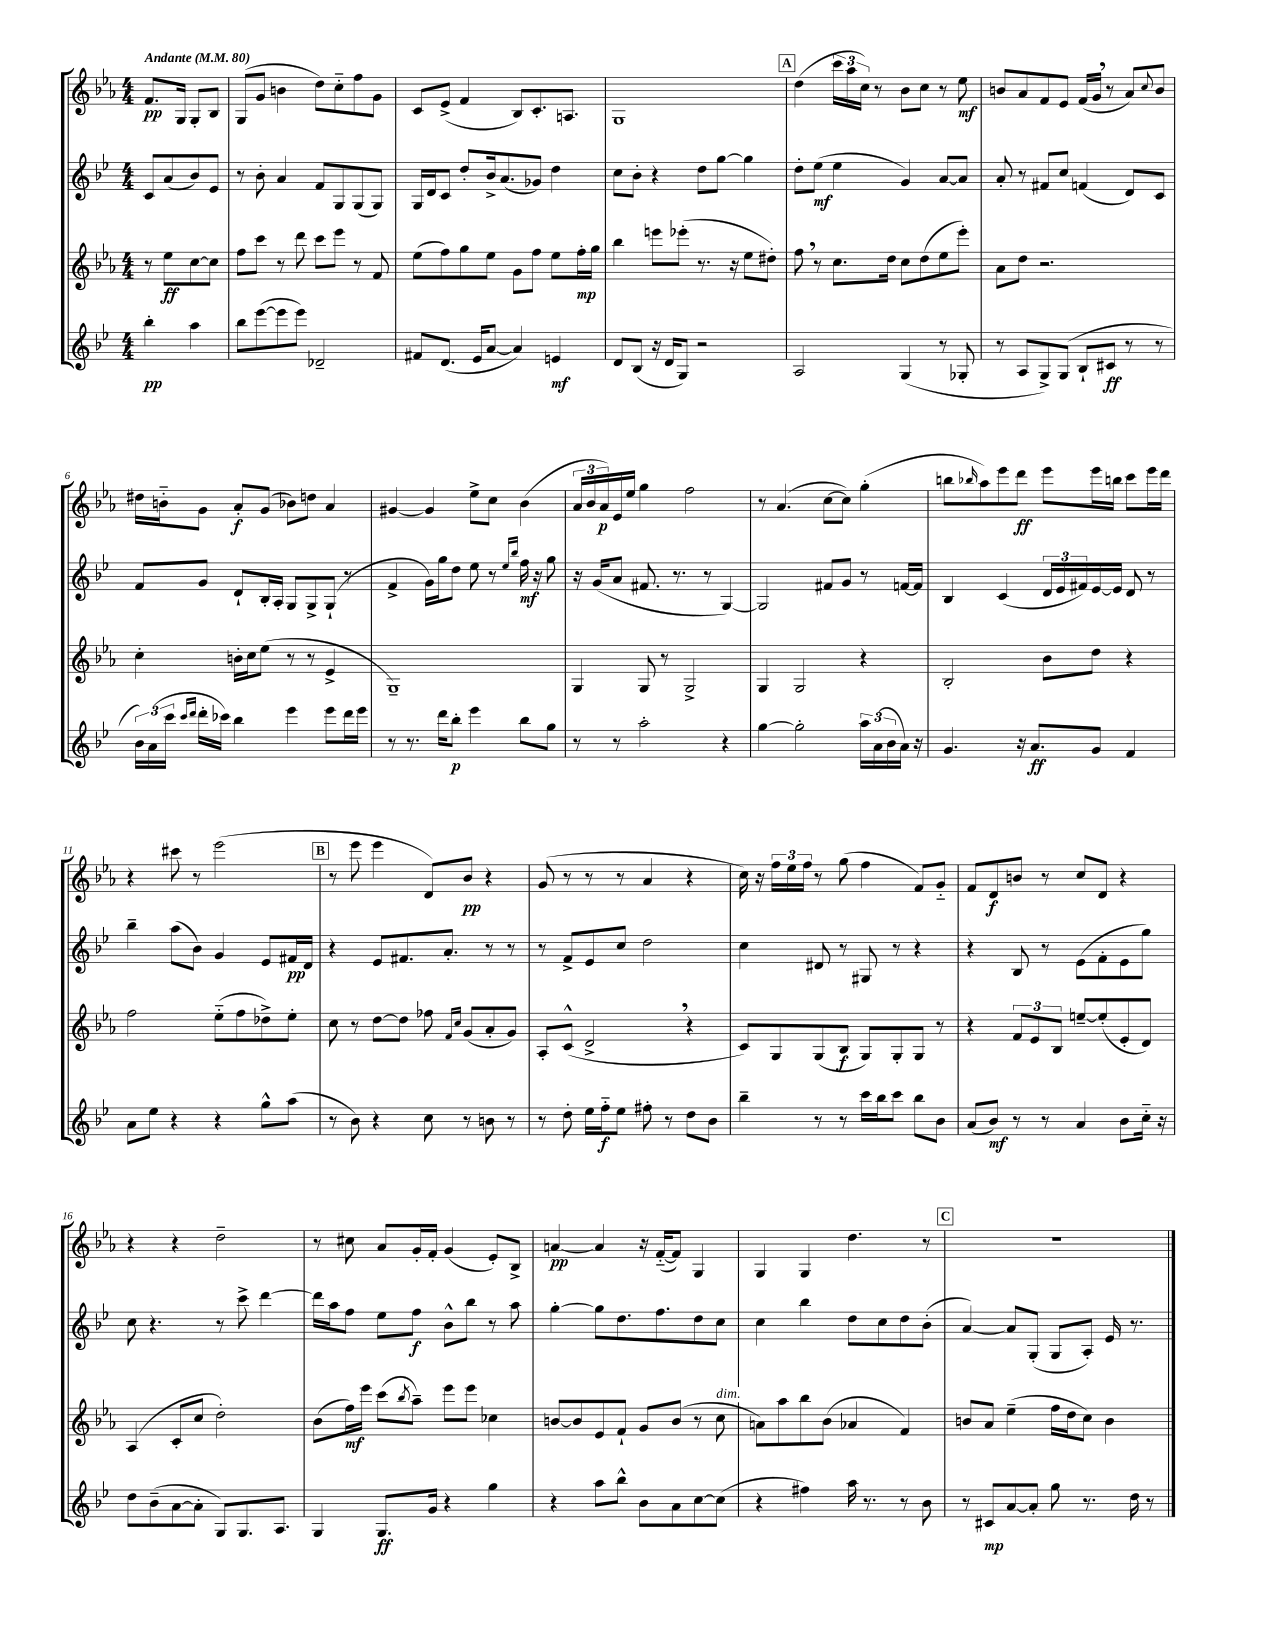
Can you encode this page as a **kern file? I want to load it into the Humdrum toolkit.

**kern	**dynam	**kern	**dynam	**kern	**dynam	**kern	**dynam
*part4	*part4	*part3	*part3	*part2	*part2	*part1	*part1
*staff4	*staff4	*staff3	*staff3	*staff2	*staff2	*staff1	*staff1
*clefG2	*	*clefG2	*	*clefG2	*	*clefG2	*
*k[b-e-]	*	*k[b-e-a-]	*	*k[b-e-]	*	*k[b-e-a-]	*
*M4/4	*	*M4/4	*	*M4/4	*	*M4/4	*
*MM80	*	*MM80	*	*MM80	*	*MM80	*
=	=	=	=	=	=	=	=
!	!	!	!	!	!	!LO:TX:a:B:t=Andante	!
4bb-'\	pp	8r	.	8c/L	.	8.f/L	pp
.	.	8ee-\L	ff	(8a/	.	.	.
.	.	.	.	.	.	16G/Jk	.
4aa\	.	[8cc\	.	8b-/)	.	8G'/L	.
.	.	8cc\J]	.	8e-/J	.	8B-/J	.
=1	=1	=1	=1	=1	=1	=1	=1
8bb-\L	.	8ff\L	.	8r	.	(8G/L	.
([8eee-\	.	8ccc\J	.	8b-'\	.	8g/J	.
8eee-\]	.	8r	.	4a/	.	4bn\	.
8eee-\J)	.	8ddd\	.	.	.	.	.
2d-X~/	.	8ccc\L	.	8f/L	.	8dd\L)	.
.	.	8eee-\J	.	8G/	.	8cc\	.
.	.	8r	.	(8G/	.	8ff\	.
.	.	8f/	.	8G/J)	.	8g\J	.
=2	=2	=2	=2	=2	=2	=2	=2
8f#X/L	.	(8ee-\L	.	16G/LL	.	8c/L	.
.	.	.	.	16d/J	.	.	.
(8.d/J	.	8ff\)	.	8c/J	.	(8e-^/J	.
.	.	8gg\	.	8dd'/L	.	4f/	.
16e-/KL	.	.	.	.	.	.	.
[8a/J	.	8ee-\J	.	16b-^/k	.	.	.
.	.	.	.	(8.a/	.	.	.
4a/])	.	8g\L	.	.	.	8B-/L)	.
.	.	8ff\J	.	8g-X/J)	.	8.c'/	.
4en/	mf	8ee-\L	.	4dd\	.	.	.
.	.	.	.	.	.	8.An/J	.
.	.	16ff'\L	mp	.	.	.	.
.	.	16gg\JJ	.	.	.	.	.
=3	=3	=3	=3	=3	=3	=3	=3
8d/L	.	4bb-\	.	8cc\L	.	1G	.
(8B-/J	.	.	.	8b-'\J	.	.	.
16r	.	8eeen\L	.	4r	.	.	.
16d/KL	.	.	.	.	.	.	.
8G/J)	.	(8eee-X'\J	.	.	.	.	.
2r	.	8.r	.	8dd\L	.	.	.
.	.	.	.	[8gg\J	.	.	.
.	.	16r	.	.	.	.	.
.	.	8ee-\L	.	4gg\]	.	.	.
.	.	8dd#X'\J)	.	.	.	.	.
!!LO:REH:place=s1:t=A
=4	=4	=4	=4	=4	=4	=4	=4
2A/	.	8ff,\	.	8dd'\L	.	(4dd\	.
.	.	8r	.	(8ee-\J	mf	.	.
.	.	8.cc\L	.	4ee-\	.	24ccc\LL	.
.	.	.	.	.	.	24aa-\	.
.	.	.	.	.	.	24cc\JJ)	.
.	.	.	.	.	.	8r	.
.	.	16dd\Jk	.	.	.	.	.
(4G/	.	8cc\L	.	4g/)	.	8b-\L	.
.	.	(8dd\	.	.	.	8cc\J	.
8r	.	8ee-\	.	[8a/L	.	8r	.
8G-X'/	.	8eee-'\J)	.	8a/J]	.	8ee-\	mf
=5	=5	=5	=5	=5	=5	=5	=5
8r	.	8a-\L	.	8a'/	.	8bn/L	.
8A/L	.	8dd\J	.	8r	.	8a-/	.
8G^/)	.	2.r	.	8f#X/L	.	8f/	.
(8G/J	.	.	.	8cc/J	.	8e-/J	.
8B-`/L	.	.	.	(4fn/	.	(16f/LL	.
.	.	.	.	.	.	16g,/JJ	.
8c#X/J	ff	.	.	.	.	8r	.
8r	.	.	.	8d/L)	.	8a-/L)	.
.	.	.	.	.	.	8qqcc/	.
8r	.	.	.	8c/J	.	8b/J	.
!!LO:LB:g=z
=6	=6	=6	=6	=6	=6	=6	=6
24b-\LL)	.	4cc'\	.	8f/L	.	16dd#X\LL	.
(24a\	.	.	.	.	.	.	.
.	.	.	.	.	.	16bn\J	.
24ccc\JJ	.	.	.	.	.	.	.
16qqccc/LL	.	.	.	.	.	.	.
16qqddd/JJ	.	.	.	.	.	.	.
16ddd'\LL	.	.	.	8g/J	.	8g\J	.
16ccc-X\JJ)	.	.	.	.	.	.	.
4bb-\	.	16bn'\LL	.	8d`/L	.	8a-'/L	f
.	.	16cc\J	.	.	.	.	.
.	.	(8ee-\J	.	16B-'/L	.	(8g/J	.
.	.	.	.	16A'/JJ	.	.	.
4eee-\	.	8r	.	8G/L	.	8b-X\L)	.
.	.	8r	.	8G^/	.	8ddn\J	.
8eee-\L	.	4e-^/	.	(8G`/J	.	4a-/	.
16ddd\L	.	.	.	8r	.	.	.
16eee-\JJ	.	.	.	.	.	.	.
=7	=7	=7	=7	=7	=7	=7	=7
8r	.	1G~)	.	4f^/	.	[4g#X/	.
8.r	.	.	.	.	.	.	.
.	.	.	.	16g\LL)	.	4g#/]	.
16ddd\KL	.	.	.	16gg\J	.	.	.
8bb-'\J	p	.	.	8dd\J	.	.	.
4eee-\	.	.	.	8ee-\	.	8ee-^\L	.
.	.	.	.	8r	.	8cc\J	.
.	.	.	.	16qqee-/LL	.	.	.
.	.	.	.	16qqbb-/JJ	.	.	.
8bb-\L	.	.	.	16ff\	mf	(4b-\	.
.	.	.	.	16r	.	.	.
8gg\J	.	.	.	8gg\	.	.	.
=8	=8	=8	=8	=8	=8	=8	=8
8r	.	4G/	.	16r	.	24a-/LL	.
.	.	.	.	.	.	24b-/	.
.	.	.	.	(16g/KL	.	.	.
.	.	.	.	.	.	24a-/)	p
8r	.	.	.	8a/J	.	16e-/	.
.	.	.	.	.	.	16ee-/JJ	.
2aa'\	.	8G/	.	8.f#X/	.	4gg\	.
.	.	8r	.	.	.	.	.
.	.	.	.	8.r	.	.	.
.	.	2G^/	.	.	.	2ff\	.
.	.	.	.	8r	.	.	.
4r	.	.	.	[4G/)	.	.	.
=9	=9	=9	=9	=9	=9	=9	=9
[4gg\	.	4G/	.	2G/]	.	8r	.
.	.	.	.	.	.	(4.a-/	.
2gg'\]	.	2G/	.	.	.	.	.
.	.	.	.	8f#X/L	.	[8cc\L	.
.	.	.	.	8g/J	.	8cc\J])	.
24aa\LL	.	4r	.	8r	.	(4gg'\	.
(24a\	.	.	.	.	.	.	.
24b-\	.	.	.	.	.	.	.
16a\JJ)	.	.	.	[16fn/LL	.	.	.
16r	.	.	.	16f/JJ]	.	.	.
=10	=10	=10	=10	=10	=10	=10	=10
4.g/	.	2B-'/	.	4B-/	.	8bbn\L	.
.	.	.	.	.	.	16qqbb-X/	.
.	.	.	.	.	.	8aa-\)	.
.	.	.	.	(4c/	.	8eee-\	.
16r	.	.	.	.	.	8ddd\J	ff
8.a/L	ff	.	.	.	.	.	.
.	.	8b-\L	.	24d/LL	.	8eee-\L	.
.	.	.	.	24e-/	.	.	.
.	.	.	.	24f#X/)	.	.	.
8g/J	.	8dd\J	.	[16e-/	.	16eee-\L	.
.	.	.	.	16e-/JJ]	.	16bbn\JJ	.
4f/	.	4r	.	8d/	.	8ccc\L	.
.	.	.	.	8r	.	16eee-\L	.
.	.	.	.	.	.	16ddd\JJ	.
!!LO:LB:g=z
=11	=11	=11	=11	=11	=11	=11	=11
8a\L	.	2ff\	.	4bb-~\	.	4r	.
8ee-\J	.	.	.	.	.	.	.
4r	.	.	.	(8aa\L	.	8ccc#X\	.
.	.	.	.	8b-\J)	.	8r	.
4r	.	(8ee-\L	.	4g/	.	(2eee-\	.
.	.	8ff\	.	.	.	.	.
8gg^^\L	.	8dd-X^\)	.	8e-/L	.	.	.
(8aa\J	.	8ee-'\J	.	16f#X/L	pp	.	.
.	.	.	.	16d/JJ	.	.	.
!!LO:REH:place=s1:t=B
=12	=12	=12	=12	=12	=12	=12	=12
8r	.	8cc\	.	4r	.	8r	.
8b-\)	.	8r	.	.	.	8eee-\	.
4r	.	[8dd\L	.	8e-/L	.	4eee-\	.
.	.	8dd\J]	.	8.f#X/	.	.	.
8cc\	.	8ff-X\	.	.	.	8d/L)	.
.	.	.	.	8.a'/J	.	.	.
.	.	16qqf/LL	.	.	.	.	.
.	.	16qqcc/JJ	.	.	.	.	.
8r	.	(8g/L	.	.	.	8b-/J	pp
8bn\	.	8a-'/	.	8r	.	4r	.
8r	.	8g/J)	.	8r	.	.	.
=13	=13	=13	=13	=13	=13	=13	=13
8r	.	8A-'/L	.	8r	.	(8g/	.
8dd'\	.	(8c^^/J	.	8f^/L	.	8r	.
16ee-\LL	.	2d^,/	.	8e-/	.	8r	.
16ff\J	f	.	.	.	.	.	.
8ee-\J	.	.	.	8cc/J	.	8r	.
8ff#X'\	.	.	.	2dd\	.	4a-/	.
8r	.	.	.	.	.	.	.
8dd\L	.	4r	.	.	.	4r	.
8b-\J	.	.	.	.	.	.	.
=14	=14	=14	=14	=14	=14	=14	=14
4bb-~\	.	8c/L)	.	4cc\	.	16cc\)	.
.	.	.	.	.	.	16r	.
.	.	8G/	.	.	.	24ff\LL	.
.	.	.	.	.	.	24ee-\	.
.	.	.	.	.	.	24ff\JJ	.
8r	.	(8G/	.	8d#X/	.	8r	.
8r	.	8B-/J	f	8r	.	(8gg\	.
16ccc\LL	.	8G/L)	.	8G#X/	.	4ff\	.
16bb-\J	.	.	.	.	.	.	.
8ccc\J	.	8G'/	.	8r	.	.	.
8bb-\L	.	8G/J	.	4r	.	8f/L)	.
8b-\J	.	8r	.	.	.	8g/J	.
=15	=15	=15	=15	=15	=15	=15	=15
(8a/L	.	4r	.	4r	.	8f/L	.
8b-/J)	mf	.	.	.	.	8d/	f
8r	.	12f/L	.	8B-/	.	8bn/J	.
.	.	12e-/	.	.	.	.	.
8r	.	.	.	8r	.	8r	.
.	.	12B-/J	.	.	.	.	.
4a/	.	[8een~/L	.	(8e-\L	.	8cc/L	.
.	.	(8ee'/]	.	8f'\	.	8d/J	.
8b-\L	.	8e-'/	.	8e-\	.	4r	.
16cc\Jk	.	8d/J)	.	8gg\J)	.	.	.
16r	.	.	.	.	.	.	.
!!LO:LB:g=z
=16	=16	=16	=16	=16	=16	=16	=16
8dd\L	.	(4A-/	.	8cc\	.	4r	.
(8b-~\	.	.	.	4.r	.	.	.
[8a\	.	8c'/L	.	.	.	4r	.
8a'\J]	.	8cc/J	.	.	.	.	.
8G/L)	.	2dd'\)	.	8r	.	2dd~\	.
8.G/	.	.	.	8ccc^\	.	.	.
.	.	.	.	[4ddd\	.	.	.
8.A/J	.	.	.	.	.	.	.
=17	=17	=17	=17	=17	=17	=17	=17
4G/	.	(8b-\L	.	16ddd\LL]	.	8r	.
.	.	.	.	16aa\J	.	.	.
.	.	16ff\L)	mf	8ff\J	.	8cc#X\	.
.	.	16eee-\JJ	.	.	.	.	.
8.G/L	ff	(8ccc\L	.	8ee-\L	.	8a-/L	.
.	.	8qbb-/	.	.	.	.	.
.	.	8aa-~\J)	.	8ff\J	f	16g'/L	.
16g/Jk	.	.	.	.	.	16f'/JJ	.
4r	.	8eee-\L	.	8b-^^\L	.	(4g/	.
.	.	8eee-\J	.	8bb-\J	.	.	.
4gg\	.	4cc-X\	.	8r	.	8e-'/L)	.
.	.	.	.	8aa\	.	8B-^/J	.
=18	=18	=18	=18	=18	=18	=18	=18
4r	.	[8bn/L	.	[4gg'\	.	[4an/	pp
.	.	8b/]	.	.	.	.	.
8aa\L	.	8e-/	.	8gg\L]	.	4a/]	.
8bb-^^\J	.	8f`/J	.	8.dd\	.	.	.
8b-\L	.	8g/L	.	.	.	16r	.
.	.	.	.	8.ff\	.	([16f/KL	.
8a\	.	(8b/J	.	.	.	8f/J])	.
[8cc\	.	8r	.	8dd\	.	4G/	.
!	!	!LO:TX:a:i:t=dim.	!	!	!	!	!
(8cc\J]	.	8cc\	.	8cc\J	.	.	.
=19	=19	=19	=19	=19	=19	=19	=19
4r	.	8an\L)	.	4cc\	.	4G/	.
.	.	8aa-\	.	.	.	.	.
4ff#X\)	.	8bb-\	.	4bb-\	.	4G/	.
.	.	(8b-\J	.	.	.	.	.
16aa\	.	4a-X/	.	8dd\L	.	4.dd\	.
8.r	.	.	.	.	.	.	.
.	.	.	.	8cc\	.	.	.
8r	.	4f/)	.	8dd\	.	.	.
8b-\	.	.	.	(8b-'\J	.	8r	.
!!LO:REH:place=s1:t=C
=20	=20	=20	=20	=20	=20	=20	=20
8r	.	8bn/L	.	[4a/)	.	1r	.
8c#X/L	mp	8a-/J	.	.	.	.	.
[8a/	.	(4ee-~\	.	8a/L]	.	.	.
8a'/J]	.	.	.	(8G'/J	.	.	.
8gg\	.	16ff\LL	.	8G/L	.	.	.
.	.	16dd\J	.	.	.	.	.
8.r	.	8cc\J)	.	8A'/J)	.	.	.
.	.	4b\	.	16e-/	.	.	.
16dd\	.	.	.	8.r	.	.	.
8r	.	.	.	.	.	.	.
==	==	==	==	==	==	==	==
*-	*-	*-	*-	*-	*-	*-	*-
